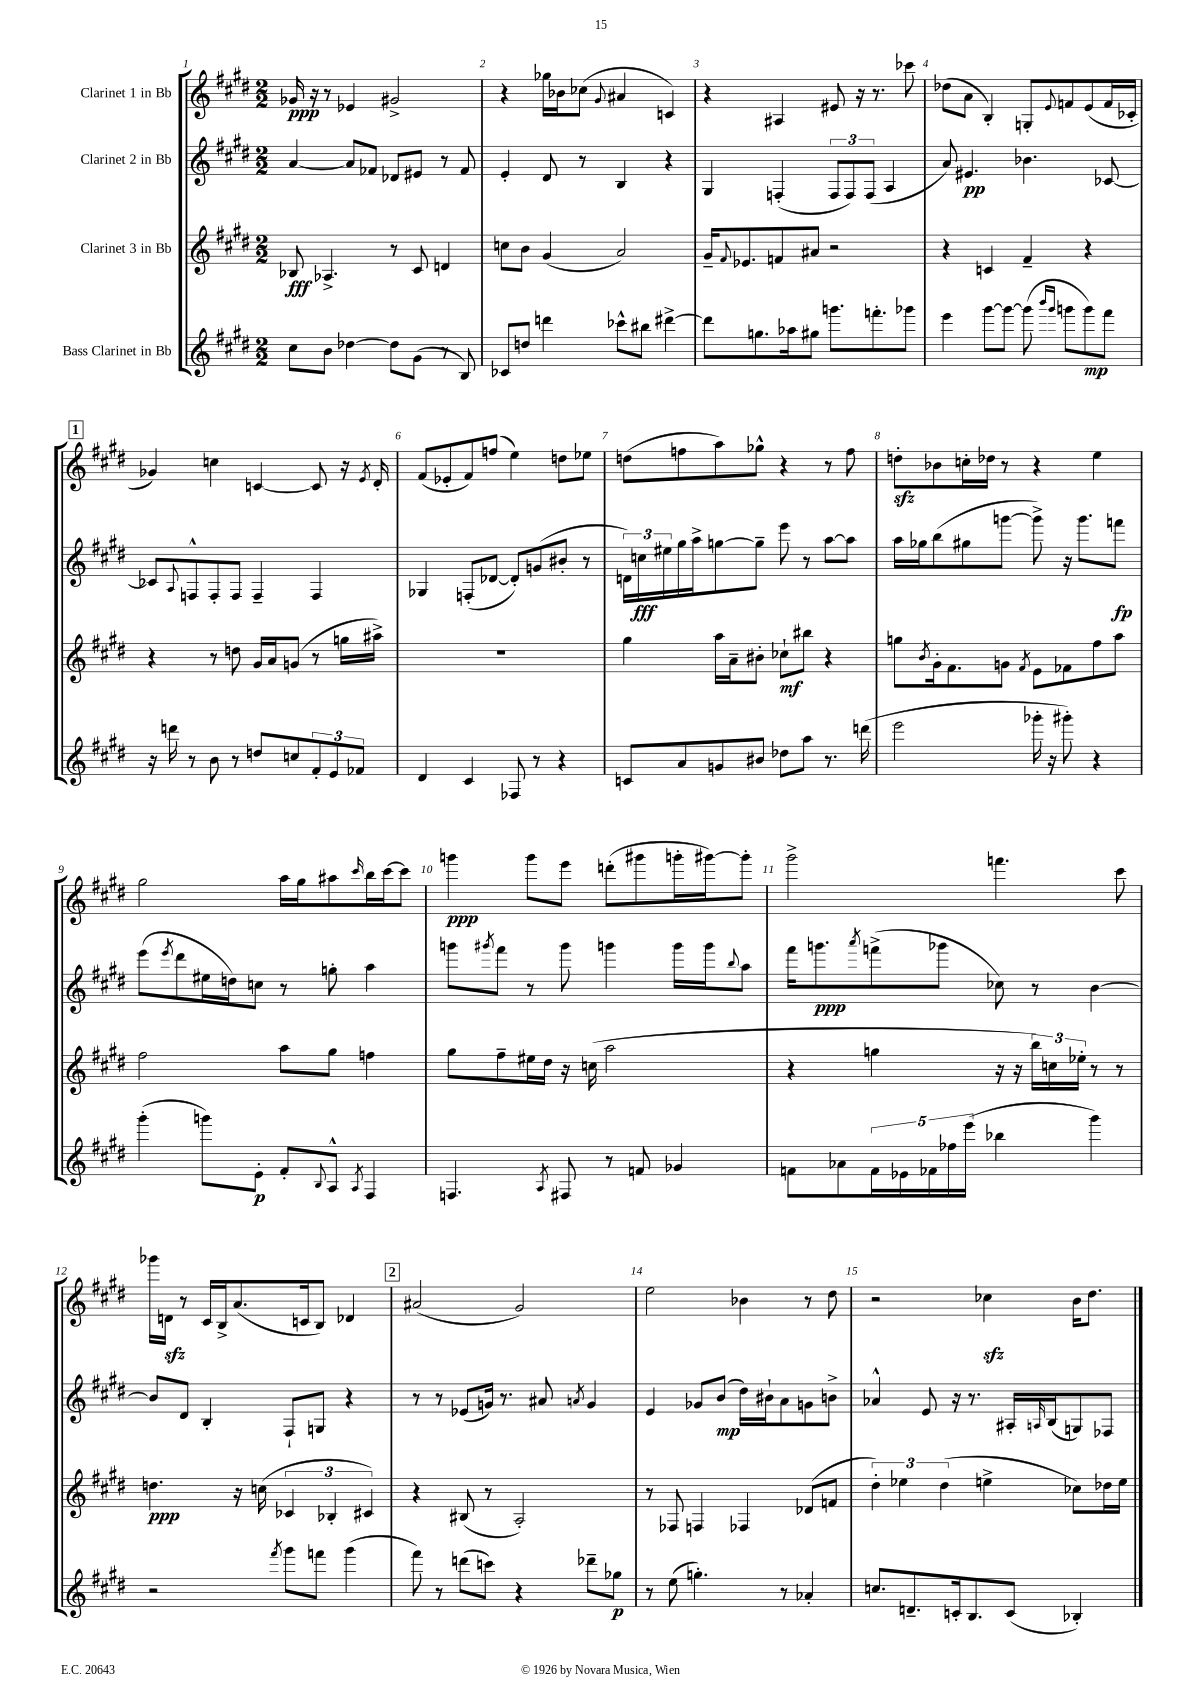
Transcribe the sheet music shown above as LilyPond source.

<<
\new StaffGroup <<
\new Staff = "s0" \with { instrumentName = "Clarinet 1 in Bb" } {
    \clef treble \key e \major \numericTimeSignature \time 2/2
    ges'16\ppp r16 r8 ees'4 gis'2-> |
    r4 ges''16 bes'16 ces''8( \appoggiatura { gis'8 } ais'4 c'4) |
    r4 ais4 eis'8 r16 r8. ces'''8 |
    des''8( a'8 b4-.) g8-. \appoggiatura { e'8 } f'8 e'8( f'16 ces'16-. |
    \mark \markup { \box "1" } ges'4) c''4 c'4~ c'8 r16 \acciaccatura { e'8 } dis'16-. |
    fis'8( ees'8-. fis'8) f''8( e''4) d''8 ees''8 |
    d''8( f''8 a''8) ges''8-^ r4 r8 f''8 |
    d''8-.\sfz bes'8 c''16-. des''16 r8 r4 e''4 |
    gis''2 a''16 gis''16 ais''8 \grace { cis'''16 } b''16 cis'''16~ cis'''8 |
    g'''4\ppp g'''8 e'''8 d'''8-.( gis'''8 g'''16-. gis'''16~) gis'''8-. |
    gis'''2-> f'''4. cis'''8 |
    ges'''16 d'16\sfz r8 cis'16 b16-> a'8.( c'16 b8) des'4 |
    \mark \markup { \box "2" } ais'2( gis'2) |
    e''2 bes'4 r8 dis''8 |
    r2 ces''4\sfz b'16 dis''8. \bar "|." |
}
\new Staff = "s1" \with { instrumentName = "Clarinet 2 in Bb" } {
    \clef treble \key e \major \numericTimeSignature \time 2/2
    a'4~ a'8 fes'8 des'8 eis'8 r8 fes'8 |
    e'4-. dis'8 r8 b4 r4 |
    gis4 f4-.( \tuplet 3/2 { f8 f8) f8( } a4 |
    a'8) eis'4.\pp bes'4. ces'8~ |
    \mark \markup { \box "1" } ces'8 \appoggiatura { a8 } f8-^ f8-. f8 f4-- f4 |
    ges4 f8-.( des'8~ des'8-.) g'8( bis'8-. r8 |
    \tuplet 3/2 { d'16) c''16\fff eis''16 } gis''16 a''16-> g''8~ g''8-- e'''8 r8 a''8~ a''8 |
    a''16 ges''16 b''8( gis''8 g'''8~ g'''8->) r16 g'''8. f'''8\fp |
    e'''8( \acciaccatura { e'''8 } dis'''8 eis''16 d''16) c''8 r8 g''8-. a''4 |
    g'''8 \acciaccatura { gis'''8 } fis'''8 r8 gis'''8 g'''4 g'''16 g'''16 \appoggiatura { b''8 } a''8 |
    fis'''16 g'''8.\ppp \acciaccatura { a'''8 } f'''8->( ges'''8 ces''8) r8 b'4~ |
    b'8 dis'8 b4-. fis8-! g8 r4 |
    \mark \markup { \box "2" } r8 r8 ees'8( g'16) r8. ais'8 \acciaccatura { a'8 } g'4 |
    e'4 ges'8 b'8\mp( dis''16) bis'16-! a'8 g'8 b'8-> |
    aes'4-^ e'8 r16 r8. ais16-. \grace { a16 } b16( g8) fes8 \bar "|." |
}
\new Staff = "s2" \with { instrumentName = "Clarinet 3 in Bb" } {
    \clef treble \key e \major \numericTimeSignature \time 2/2
    bes8\fff aes4.-> r8 cis'8 d'4 |
    c''8 b'8 gis'4( a'2) |
    gis'16-- \appoggiatura { fis'8 } ees'8. f'8 ais'8 r2 |
    r4 c'4 fis'4-- r4 |
    \mark \markup { \box "1" } r4 r8 d''8 gis'16 a'16 g'8( r8 g''16 ais''16->) |
    R1 |
    gis''4 a''16 a'16-- bis'8-. ces''8-!\mf bis''8 r4 |
    g''8 \acciaccatura { b'8 } gis'16-. fis'8. g'8 \acciaccatura { fis'8 } e'8 fes'8 fis''8 a''8 |
    fis''2 a''8 gis''8 f''4 |
    gis''8 fis''8-- eis''16 dis''16 r16 c''16( a''2 |
    r4 g''4 r16 r16 \tuplet 3/2 { b''16) c''16 ees''16-. } r8 r8 |
    d''4.\ppp r16 c''16( \tuplet 3/2 { ces'4 bes4-. cis'4) } |
    \mark \markup { \box "2" } r4 bis8( r8 a2-.) |
    r8 fes8 f4 fes4 des'8( f'8 |
    \tuplet 3/2 { dis''4-.) ees''4 dis''4( } e''4-> ces''8) des''16 e''16 \bar "|." |
}
\new Staff = "s3" \with { instrumentName = "Bass Clarinet in Bb" } {
    \clef treble \key e \major \numericTimeSignature \time 2/2
    cis''8 b'8 des''4~ des''8 gis'8( r8 b8) |
    ces'8 d''8 d'''4 ces'''8-^ bis''8 dis'''4~-> |
    dis'''8 g''8. aes''16 gis''8 g'''8. f'''8.-. ges'''8 |
    e'''4 gis'''8~ gis'''8~ gis'''8( \grace { b'''16 gis'''16 } g'''8 g'''8\mp) fis'''8 |
    \mark \markup { \box "1" } r16 d'''16 r8 b'8 r8 d''8 c''8 \tuplet 3/2 { fis'8-. e'8 fes'8 } |
    dis'4 cis'4 fes8 r8 r4 |
    c'8 a'8 g'8 bis'8 des''8 a''8 r8. d'''16( |
    e'''2 ges'''16-. r16 gis'''8-.) r4 |
    gis'''4-.( g'''8) e'8-.\p fis'8-. \appoggiatura { b8 } a8-^ \acciaccatura { a8 } fis4 |
    f4. \acciaccatura { a8 } fis8 r8 f'8 ges'4 |
    f'8 aes'8 \tuplet 5/4 { f'16 ees'16 fes'16 fes''16 e'''16( } bes''4 gis'''4) |
    r2 \acciaccatura { fis'''8 } gis'''8 f'''8 gis'''4( |
    \mark \markup { \box "2" } fis'''8) r8 d'''8( c'''8) r4 des'''8-- ges''8\p |
    r8 e''8( g''4.-.) r8 aes'4-. |
    c''8. d'8.-- c'16-. b8. c'8( bes4-.) \bar "|." |
}
>>
>>
\layout { \context { \Score \override BarNumber.break-visibility = ##(#f #t #t) barNumberVisibility = #all-bar-numbers-visible } }
